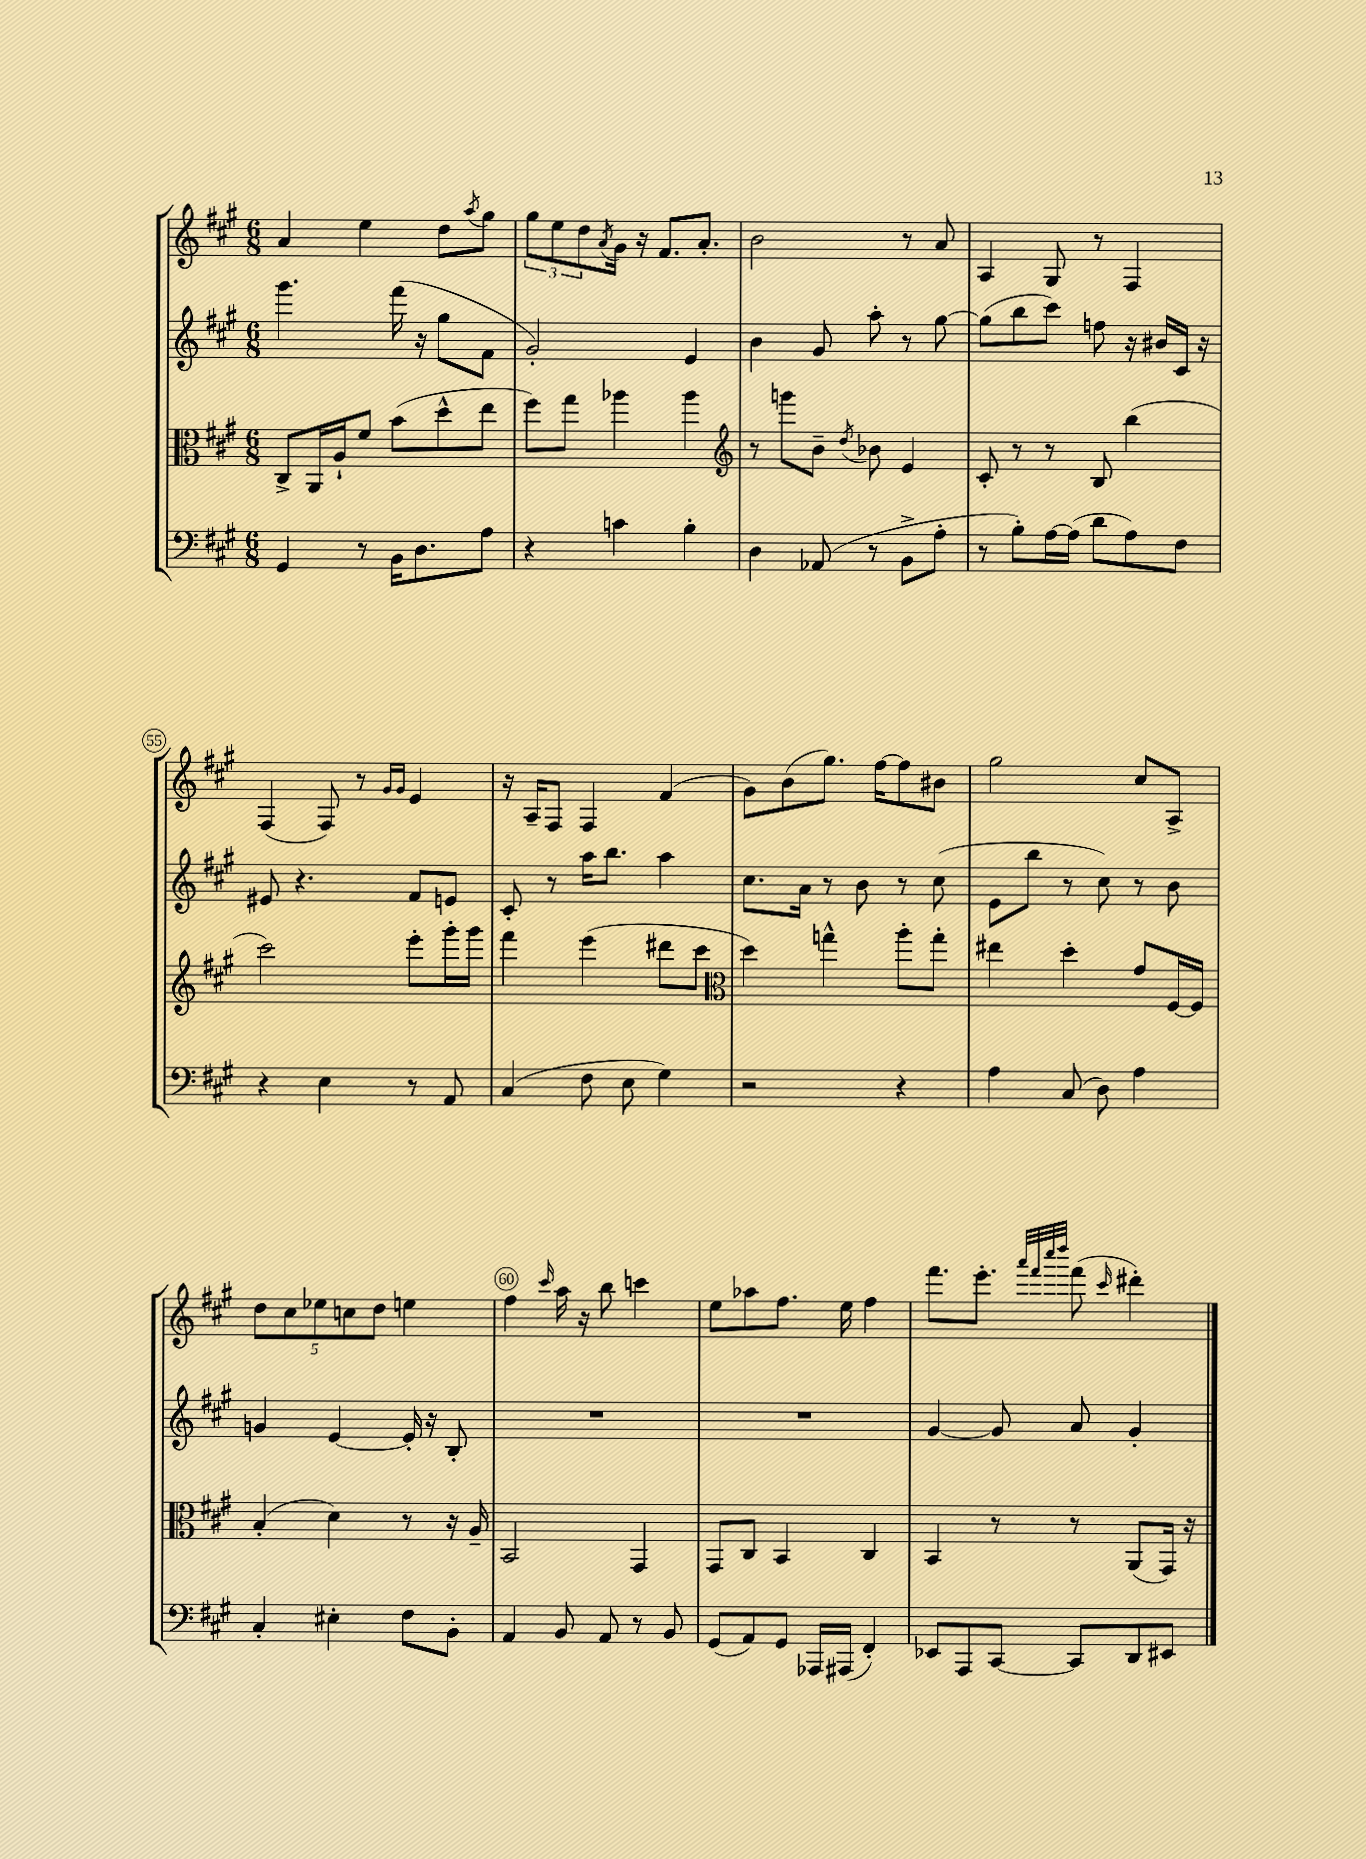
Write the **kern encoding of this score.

**kern	**kern	**kern	**kern
*staff4	*staff3	*staff2	*staff1
*clefF4	*clefC3	*clefG2	*clefG2
*k[f#c#g#]	*k[f#c#g#]	*k[f#c#g#]	*k[f#c#g#]
*M6/8	*M6/8	*M6/8	*M6/8
4GG#/	8C#^/L	4.ggg#\	4a/
.	16AA/L	.	.
.	16A`/J	.	.
8r	8f#/J	.	4ee\
16BB\LK	(8b\L	(16fff#\	.
8.D\	.	16r	.
.	8dd^^\	8gg#\L	8dd\L
.	.	.	8qaa/
8A\J	8ee\J	8f#\J	8gg#\J
=	=	=	=
4r	8ff#\L)	2g#'/)	12gg#\L
.	.	.	12ee\
.	8gg#\J	.	.
.	.	.	12dd\
.	.	.	8qa/
4c\	4aa-\	.	16g#\Jk
.	.	.	16r
.	.	.	8.f#/L
4B'\	4aa-\	4e/	.
.	.	.	8.a'/J
=	=	=	=
*	*clefG2	*	*
4D\	8r	4b\	2b\
.	8ggg\L	.	.
(8AA-/	8b~\J	8g#/	.
.	8qdd/	.	.
8r	8b-\	8aa'\	.
8BB^\L	4e/	8r	8r
8A'\J	.	[8gg#\	8a/
=	=	=	=
8r	8c#'/	(8gg#\]L	4A/
8B'\L)	8r	8bb\	.
[16A\L	8r	8ccc#\J)	8G#/
(16A\]JJ	.	.	.
8d\L	8B/	8ff\	8r
8A\)	(4bb\	16r	4F#/
.	.	16b#/LL	.
8F#\J	.	16c#/JJ	.
.	.	16r	.
=	=	=	=
4r	2ccc#\)	8e#/	(4F#/
.	.	4.r	.
4E\	.	.	8F#/)
.	.	.	8r
.	.	.	16qqg#/LL
.	.	.	16qqg#/JJ
8r	8eee'\L	8f#/L	4e/
8AA/	16ggg#'\L	8e/J	.
.	16ggg#\JJ	.	.
=	=	=	=
(4C#/	4fff#\	8c#'/	16r
.	.	.	16A~/LK
.	.	8r	8F#/J
8F#\	(4eee\	16aa\LK	4F#/
.	.	8.bb\J	.
8E\	.	.	.
4G#\)	8ddd#\L	4aa\	(4f#/
.	8ccc#\J	.	.
=	=	=	=
*	*clefC3	*	*
2r	4dd\)	8.cc#\L	8g#\L)
.	.	.	(8b\
.	.	16a\Jk	.
.	4gg^^\	8r	8.gg#\J)
.	.	8b\	.
.	.	.	[16ff#\LK
4r	8aa'\L	8r	8ff#\]
.	8gg'\J	(8cc#\	8b#\J
=	=	=	=
4A\	4ee#\	8e\L	2gg#\
.	.	8bb\J	.
(8C#/	4dd'\	8r	.
8D\)	.	8cc#\)	.
4A\	8g#/L	8r	8cc#/L
.	[16F#/L	8b\	8A^/J
.	16F#/]JJ	.	.
=	=	=	=
4C#'/	(4B'/	4g/	10dd\L
.	.	.	10cc#\
.	.	.	10ee-\
4E#'\	4d\)	[4e/	.
.	.	.	10cc\
.	.	.	10dd\J
8F#\L	8r	16e'/]	4ee\
.	.	16r	.
8BB'\J	16r	8B'/	.
.	16A~/	.	.
=	=	=	=
4AA/	2BB/	2.r	4ff#\
.	.	.	16qqccc#/
8BB/	.	.	16aa\
.	.	.	16r
8AA/	.	.	8bb\
8r	4GG#/	.	4ccc\
8BB/	.	.	.
=	=	=	=
(8GG#/L	8GG#/L	2.r	8ee\L
8AA/)	8C#/J	.	8aa-\
8GG#/J	4BB/	.	8.ff#\J
16AAA-/LL	.	.	.
(16AAA#/JJ	.	.	16ee\
4FF#'/)	4C#/	.	4ff#\
=	=	=	=
8EE-/L	4BB/	[4g#/	8.fff#\L
8AAA/	.	.	.
.	.	.	8.eee'\J
[8CC#/J	8r	8g#/]	.
.	.	.	32qqaaa/LLL
.	.	.	32qqfff#/
.	.	.	32qqcccc#/
.	.	.	32qqdddd/JJJ
8CC#/]L	8r	8a/	(8fff#\
.	.	.	16qqccc#/
8DD/	(8AA/L	4g#'/	4ddd#'\)
8EE#/J	16GG#/Jk)	.	.
.	16r	.	.
==	==	==	==
*-	*-	*-	*-
